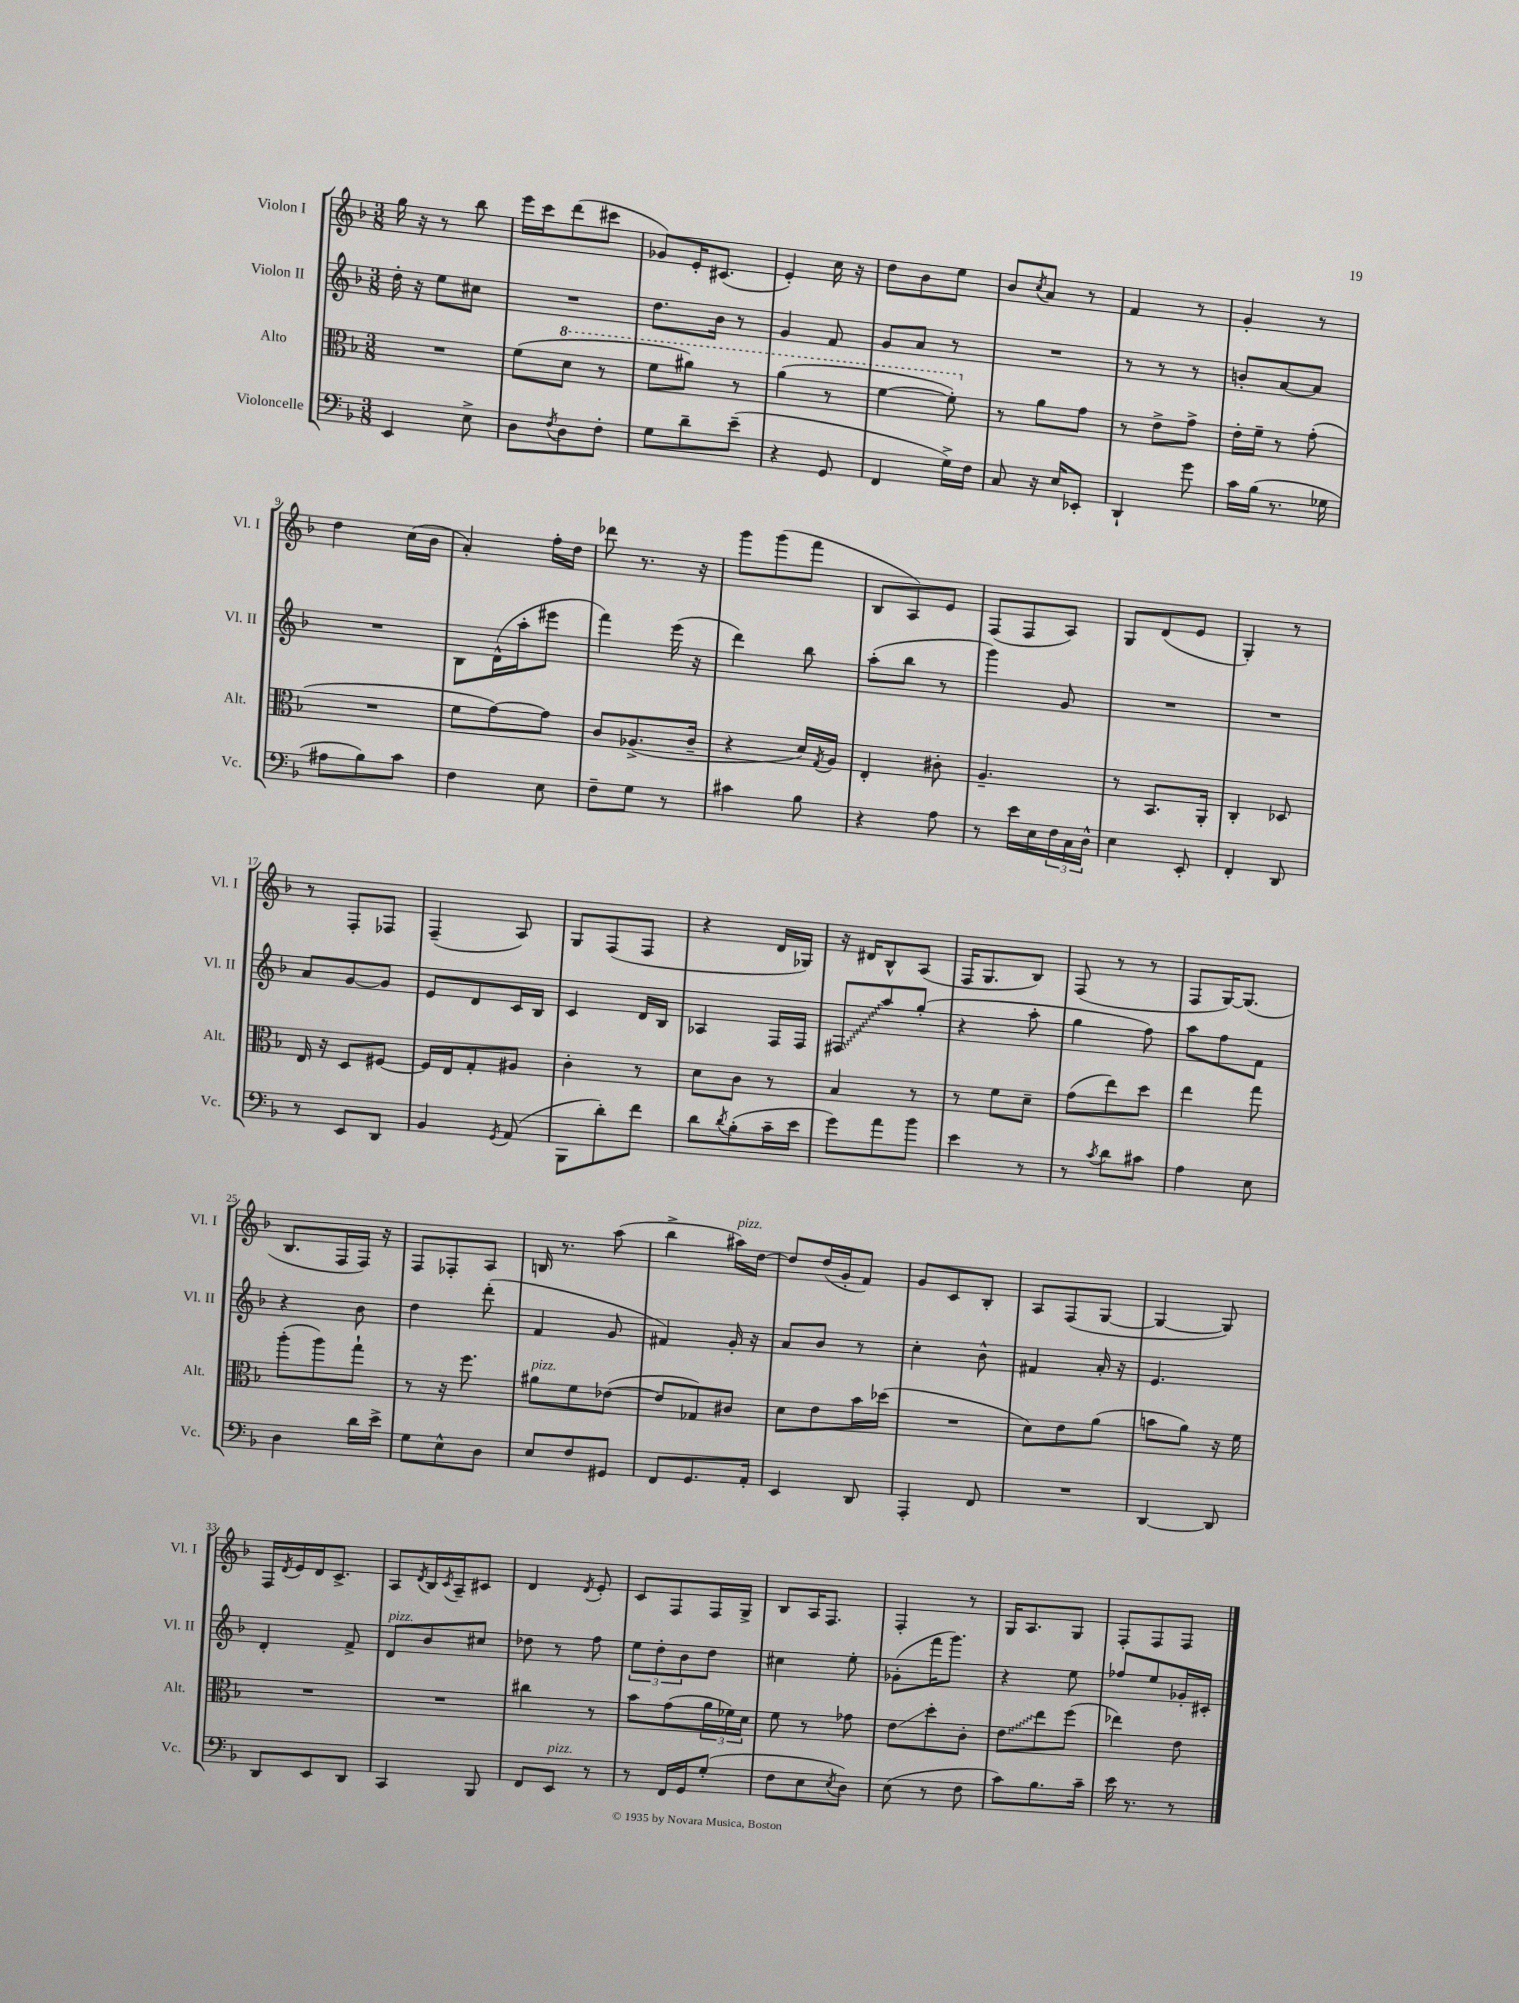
<<
\new StaffGroup <<
\new Staff = "s0" \with { instrumentName = "Violon I" shortInstrumentName = "Vl. I" } {
    \clef treble \key f \major \numericTimeSignature \time 3/8
    g''16 r16 r8 bes''8 |
    e'''16 c'''16 d'''8( cis'''8 |
    ges'8) e'16-. cis'8.( |
    e'4-.) c''16 r16 |
    d''8 bes'8 e''8 |
    bes'8 \acciaccatura { c''8 } a'8 r8 |
    f'4 r8 |
    g'4-. r8 |
    d''4 c''16( bes'16 |
    a'4-.) f''16-. d''16 |
    des'''8 r8. r16 |
    g'''8 g'''8( f'''8 |
    bes8 a8) e'8 |
    f8( f8 a8) |
    g8 d'8( e'8 |
    g4-.) r8 |
    r8 f8-. fes8 |
    f4--( a8) |
    g8 f8( f8 |
    r4 d'16 ges16) |
    r16 dis'16 bes8-^ a8( |
    f16 g8. bes8) |
    f8( r8 r8 |
    f8 g16~) g8.( |
    bes8. f16 f16) r16 |
    f8 fes8-. a8 |
    b16 r8. a''8( |
    bes''4-> ais''16^\markup { \italic "pizz." }) d''16~ |
    d''8 d''16( g'16-. f'8) |
    g'8 c'8 bes8-. |
    a8 f8( g8~ |
    g4~ g8) |
    f16 \acciaccatura { d'8 } e'16 d'16 c'8.-> |
    a8 \acciaccatura { d'8 } bes16 \acciaccatura { c'8 } a16-- cis'8 |
    d'4 \acciaccatura { d'8 } e'8-. |
    c'8 f8 f16 g16-> |
    bes8 a16 f8. |
    f4-. r8 |
    g16 a8. g8 |
    f8-. f8 f8 \bar "|." |
}
\new Staff = "s1" \with { instrumentName = "Violon II" shortInstrumentName = "Vl. II" } {
    \clef treble \key f \major \numericTimeSignature \time 3/8
    d''16-. r16 e''8 cis''8 |
    R4. |
    d''8. bes'16 r8 |
    g'4 f'8 |
    g'8 a'8 r8 |
    R4. |
    r8 r8 r8 |
    b'8-. a'8~ a'8 |
    R4. |
    bes8 d'16-^( a''16-. eis'''8 |
    f'''4) e'''16( r16 |
    d'''4) bes''8 |
    a''8-.( bes''8 r8 |
    g'''4) g'8 |
    R4. |
    R4. |
    a'8 g'8~ g'8 |
    e'8 d'8 c'16 bes16 |
    c'4 d'16 bes16 |
    aes4 f16 f16 |
    \once \override Glissando.style = #'zigzag fis8\glissando a''8 g''8-.( |
    r4 a''8-. |
    g''4 f''8) |
    a''8 f''8 f'8 |
    r4 bes'8 |
    d''4 d'''8-.( |
    f'4 g'8 |
    fis'4) g'16-. r16 |
    a'8 bes'8 r8 |
    c''4-. bes'8-^ |
    fis'4 a'16-. r16 |
    e'4. |
    d'4-. f'8-> |
    d'8^\markup { \italic "pizz." } bes'8 cis''8 |
    des''8 r8 f''8 |
    \tuplet 3/2 { e''8 d''8-. bes'8 } d''8 |
    cis''4 e''8-. |
    ges'8-.( f'''16 g'''8.) |
    r4 e''8 |
    fes''8 e''8 ges'16-. cis'16-. \bar "|." |
}
\new Staff = "s2" \with { instrumentName = "Alto" shortInstrumentName = "Alt." } {
    \clef alto \key f \major \numericTimeSignature \time 3/8
    R4. |
    f'8( \ottava #1 d''8 r8 |
    f''8 ais''8) r8 |
    a''4( r8 |
    f''4~ f''8-.) \ottava #0 |
    r8 a'8 g'8 |
    r8 e'8-> g'8-> |
    e'16-. f'16-- r8 g'8-.( |
    R4. |
    f'8 g'8~) g'8 |
    c'8 aes8.->( c'16-- |
    r4 d'16) \acciaccatura { g8 } a16 |
    e4-. cis'8-. |
    a4.-- |
    r8 bes,8. a,16-. |
    c4-. des8 |
    e16 r16 d8 fis8~ |
    fis16 e16 g8-. ais8 |
    c'4-. r8 |
    d'8 c'8 r8 |
    bes4 r8 |
    r8 f'8 d'8-- |
    g'8( e''8) d''8 |
    e''4 g''8 |
    a''8-.( a''8) g''8-! |
    r8 r16 f''8. |
    ais'8^\markup { \italic "pizz." } f'8 ees'8~( |
    ees'8 ges8) cis'8 |
    d'8 e'8 bes'16 des''16( |
    R4. |
    d'8) e'8 a'8( |
    b'8 a'8) r16 f'16 |
    R4. |
    R4. |
    cis''4 r8 |
    bes'8 g'8( \tuplet 3/2 { a'16 fes'16) d'16 } |
    f'8 r8 ges'8 |
    e'8\glissando d''8-. c'8-. |
    \once \override Glissando.style = #'zigzag e'8\glissando e''8 f''8( |
    ees''4) e'8 \bar "|." |
}
\new Staff = "s3" \with { instrumentName = "Violoncelle" shortInstrumentName = "Vc." } {
    \clef bass \key f \major \numericTimeSignature \time 3/8
    e,4 e8-> |
    d8 \acciaccatura { f8 } d8 f8-. |
    g8 d'8-- e'8--( |
    r4 g,8 |
    f,4 g16->) f16 |
    c8 r16 e16 ees,8-. |
    d,4-! g'8 |
    c'16 bes16( r8. ges16 |
    ais8 bes8) c'8 |
    f4 e8 |
    f8-- g8 r8 |
    cis'4 bes8 |
    r4 a8 |
    r8 e'16 e16 \tuplet 3/2 { f16 c16 d16-^ } |
    e4 e,8-. |
    f,4-. d,8 |
    r8 e,8 d,8 |
    bes,4 \acciaccatura { g,8 } a,8( |
    bes,,8 d'8-.) f'8 |
    d'8 \acciaccatura { d'8 } bes8-.( c'16-- e'16 |
    g'8) a'8 bes'8 |
    e'4 r8 |
    r8 \acciaccatura { c'8 } d'8 cis'8 |
    a4 e8 |
    d4 d'16 e'16-> |
    g8 e8-^ d8 |
    e8 f8 gis,8 |
    f,8 g,8. a,16-. |
    e,4 d,8 |
    a,,4-. f,8 |
    R4. |
    d,4~ d,8 |
    d,8 e,8 d,8 |
    c,4 bes,,8 |
    f,8 e,8^\markup { \italic "pizz." } r8 |
    r8 f,16 g,16 g8-.( |
    f8 e8 \acciaccatura { e8 } d8) |
    e8( r8 f8 |
    c'8) bes8. c'16-- |
    e'16 r8. r8 \bar "|." |
}
>>
>>
